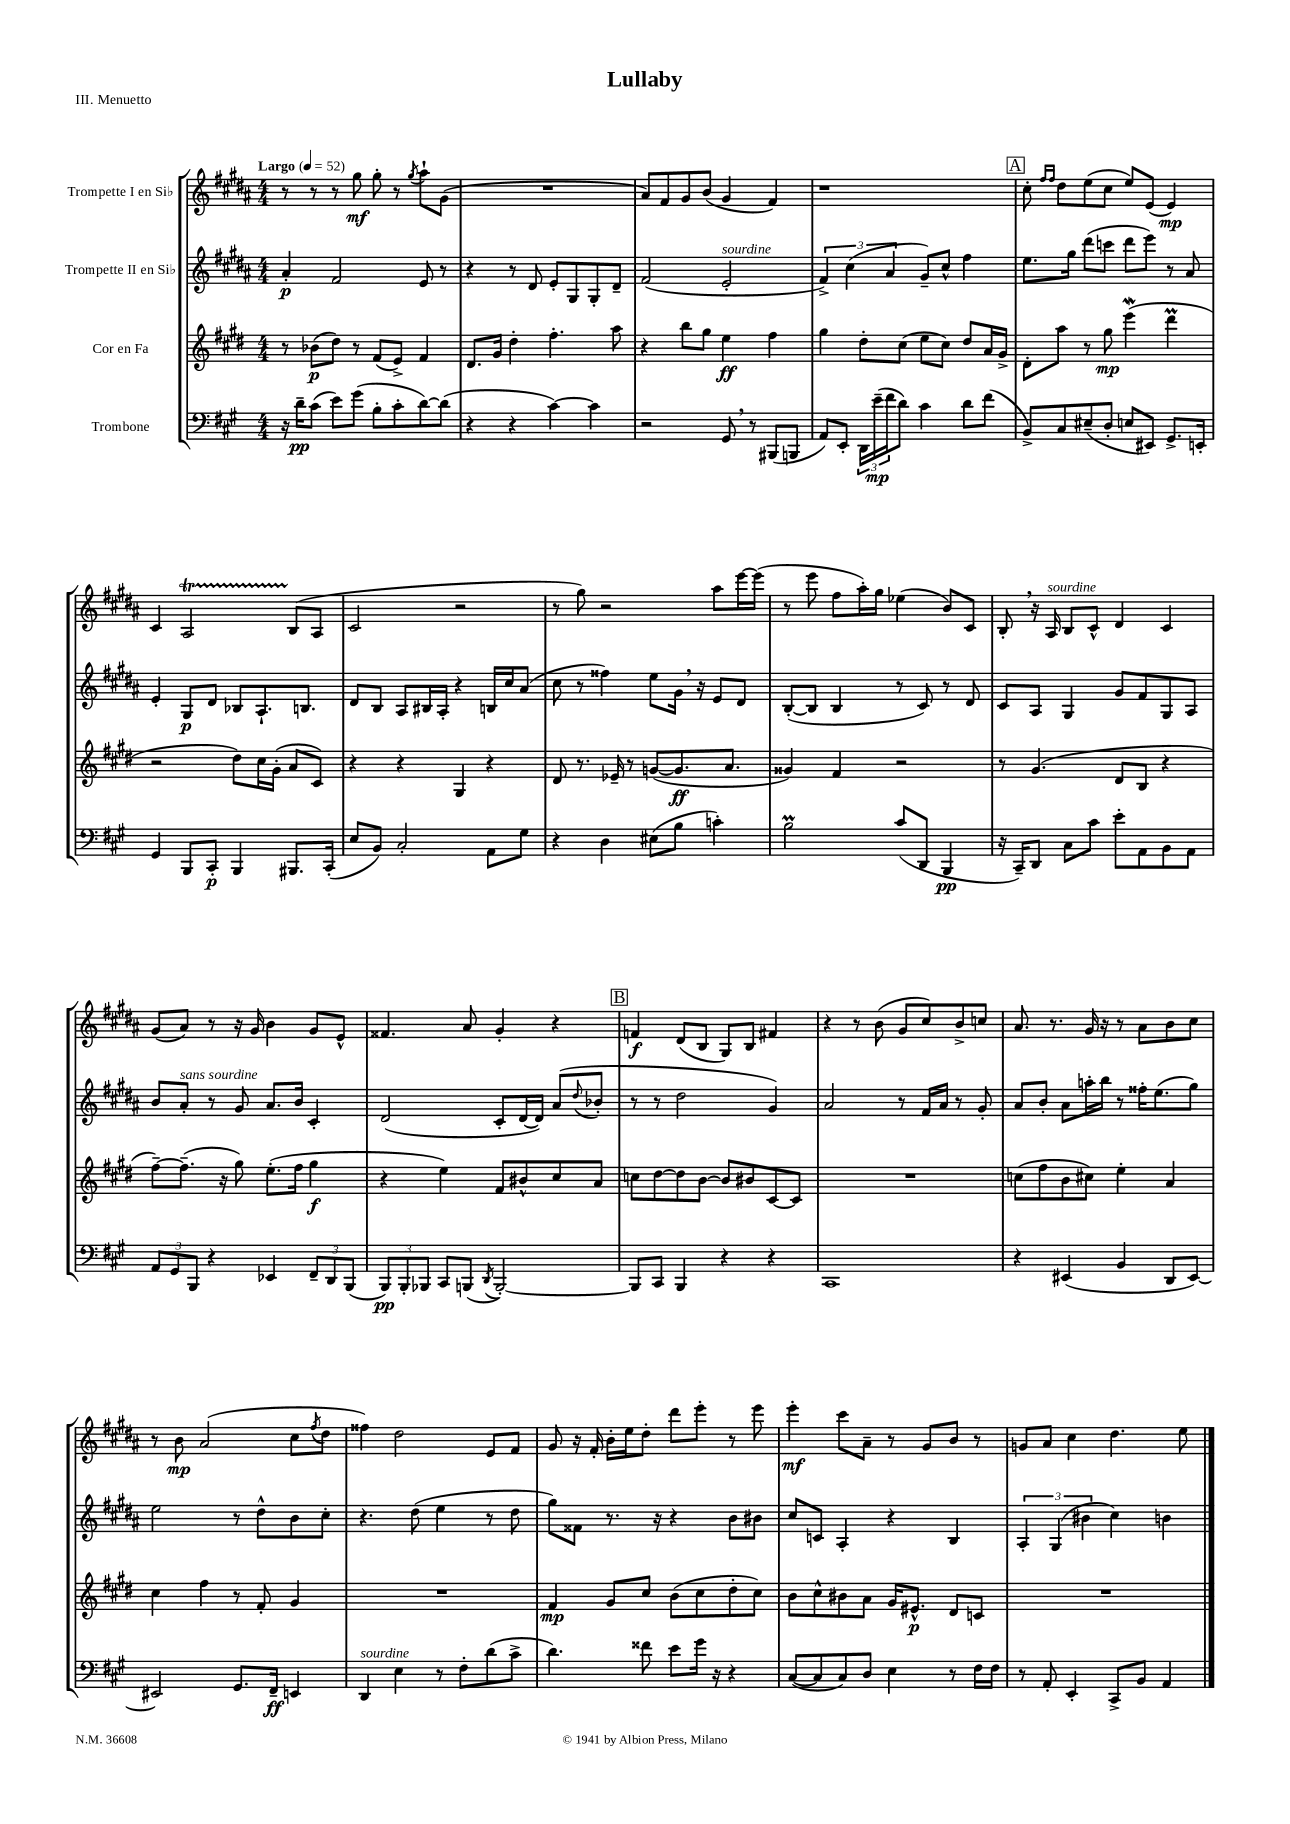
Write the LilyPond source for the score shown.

\header { title = "Lullaby" piece = "III. Menuetto" }
<<
\new StaffGroup <<
\new Staff = "s0" \with { instrumentName = "Trompette I en Sib" } {
    \clef treble \key b \major \numericTimeSignature \time 4/4 \tempo "Largo" 4 = 52
    r8 r8 r8 gis''8\mf gis''8-. r8 \acciaccatura { gis''8 } ais''8-! gis'8( |
    R1 |
    ais'8) fis'8 gis'8 b'8( gis'4 fis'4) |
    r1 |
    \mark \markup { \box "A" } cis''8-. \grace { fis''16 fis''16 } dis''8 e''8( cis''8 e''8) e'8( e'4\mp) |
    cis'4 ais2\startTrillSpan b8\stopTrillSpan( ais8 |
    cis'2 r2 |
    r8 gis''8) r2 ais''8 e'''16~ e'''16( |
    r8 e'''8 fis''8 ais''16-.) gis''16 ees''4( b'8) cis'8 |
    b8-. \breathe r16 ais16^\markup { \italic "sourdine" } b8 cis'8-^ dis'4 cis'4 |
    gis'8( ais'8) r8 r16 gis'16 b'4 gis'8 e'8-^ |
    fisis'4. ais'8 gis'4-. r4 |
    \mark \markup { \box "B" } f'4\f dis'8( b8 gis8) b8 fis'4 |
    r4 r8 b'8( gis'8 cis''8) b'8-> c''8 |
    ais'8. r8. gis'16 r16 r8 ais'8 b'8 cis''8 |
    r8 b'8\mp ais'2( cis''8 \acciaccatura { fis''8 } dis''8 |
    fisis''4) dis''2 e'8 fis'8 |
    gis'8 r16 fis'16-. b'16-. e''16 dis''8-. dis'''8 e'''8-. r8 e'''8 |
    e'''4-.\mf cis'''8 ais'8-- r8 gis'8 b'8 r8 |
    g'8 ais'8 cis''4 dis''4. e''8 \bar "|." |
}
\new Staff = "s1" \with { instrumentName = "Trompette II en Sib" } {
    \clef treble \key b \major \numericTimeSignature \time 4/4
    ais'4-.\p fis'2 e'8 r8 |
    r4 r8 dis'8 e'8-. gis8 gis8-. dis'8-- |
    fis'2( e'2-.^\markup { \italic "sourdine" } |
    \tuplet 3/2 { fis'4->) cis''4( ais'4 } gis'8--) cis''8-^ fis''4 |
    \mark \markup { \box "A" } e''8. gis''16 dis'''8( c'''8 dis'''8 e'''8) r8 ais'8 |
    e'4-. gis8\p dis'8 bes8 ais8.-! b8. |
    dis'8 b8 ais8 bis16 ais16-. r4 b16 cis''16 ais'8( |
    cis''8 r8 fisis''4) e''8 gis'16 \breathe r16 e'8 dis'8 |
    b8~-.( b8 b4 r8 cis'8) r8 dis'8 |
    cis'8 ais8 gis4 gis'8 fis'8 gis8 ais8 |
    b'8 ais'8-.^\markup { \italic "sans sourdine" } r8 gis'8 ais'8. b'16 cis'4-. |
    dis'2( cis'8-. dis'16~ dis'16) ais'8( \appoggiatura { dis''8 } bes'8-. |
    \mark \markup { \box "B" } r8 r8 dis''2 gis'4) |
    ais'2 r8 fis'16 ais'16 r8 gis'8-. |
    ais'8 b'8-. ais'8 a''16-. b''16 r8 fisis''16-. e''8.( gis''8) |
    e''2 r8 dis''8-^ b'8 cis''8-. |
    r4. dis''8( e''4 r8 dis''8 |
    gis''8) fisis'8 r8. r16 r4 b'8 bis'8 |
    cis''8 c'8 ais4-. r4 b4 |
    \tuplet 3/2 { ais4-. gis4( bis'4 } cis''4) b'4 \bar "|." |
}
\new Staff = "s2" \with { instrumentName = "Cor en Fa" } {
    \clef treble \key e \major \numericTimeSignature \time 4/4
    r8 bes'8\p( dis''8) r8 fis'8( e'8->) fis'4 |
    dis'8. gis'16 dis''4-. fis''4.-. a''8 |
    r4 b''8 gis''8 e''4\ff fis''4 |
    gis''4 dis''8-. cis''8( e''8 cis''8) dis''8 a'16 gis'16-> |
    \mark \markup { \box "A" } dis'8-. a''8 r8 gis''8\mp e'''4\mordent( dis'''4\prall |
    r2 dis''8) cis''16 gis'16-.( a'8 cis'8) |
    r4 r4 gis4 r4 |
    dis'8 r8. ees'16-- r8 g'8~( g'8.\ff a'8. |
    gisis'4) fis'4 r2 |
    r8 gis'4.( dis'8 b8 r4 |
    fis''8~--) fis''8.--( r16 gis''8) e''8.-.( fis''16 gis''4\f |
    r4 e''4) fis'8 bis'8-^ cis''8 a'8 |
    \mark \markup { \box "B" } c''8 dis''8~ dis''8 b'8~ b'8 bis'8 cis'8~ cis'8 |
    R1 |
    c''8( fis''8 b'8 cis''8) e''4-. a'4 |
    cis''4 fis''4 r8 fis'8-. gis'4 |
    R1 |
    fis'4\mp gis'8 cis''8 b'8( cis''8 dis''8-. cis''8) |
    b'8 cis''8-^ bis'8 a'8 gis'16 eis'8.-^\p dis'8 c'8 |
    R1 \bar "|." |
}
\new Staff = "s3" \with { instrumentName = "Trombone" } {
    \clef bass \key a \major \numericTimeSignature \time 4/4
    r16 d'16--\pp cis'8( e'8) gis'8( b8-. cis'8-. d'8~) d'8( |
    r4 r4 cis'4~) cis'4 |
    r2 gis,8 \breathe r8 bis,,8( b,,8 |
    a,8) e,8-. \tuplet 3/2 { d,16 e'16--\mp( fis'16 } d'8) cis'4 d'8 fis'8( |
    \mark \markup { \box "A" } b,8->) cis8 eis8--( d8-. e8 eis,8) gis,8.-> e,16-. |
    gis,4 b,,8 cis,8-.\p b,,4 bis,,8. cis,16-.( |
    e8 b,8) cis2-. a,8 gis8 |
    r4 d4 eis8( b8 c'4-.) |
    b2\prall cis'8( d,8 b,,4\pp |
    r16 cis,16--) d,8 cis8 cis'8 e'8-. a,8 b,8 a,8 |
    \tuplet 3/2 { a,8 gis,8 b,,8 } r4 ees,4 \tuplet 3/2 { fis,8-- d,8 b,,8( } |
    \tuplet 3/2 { b,,8\pp) b,,8-. bes,,8 } cis,8 b,,8( \acciaccatura { d,8 } b,,2~-.) |
    \mark \markup { \box "B" } b,,8 cis,8 b,,4 r4 r4 |
    cis,1 |
    r4 eis,4( b,4 d,8 eis,8~) |
    eis,2 gis,8. fis,16--\ff e,4 |
    d,4^\markup { \italic "sourdine" } e4 r8 fis8-. d'8( cis'8-> |
    d'4.) fisis'8 e'8 gis'16 r16 r4 |
    cis8~( cis8 cis8) d8 e4 r8 fis16 fis16 |
    r8 a,8-. e,4-. cis,8-> b,8 a,4 \bar "|." |
}
>>
>>
\layout { \context { \Score \remove "Bar_number_engraver" } }
